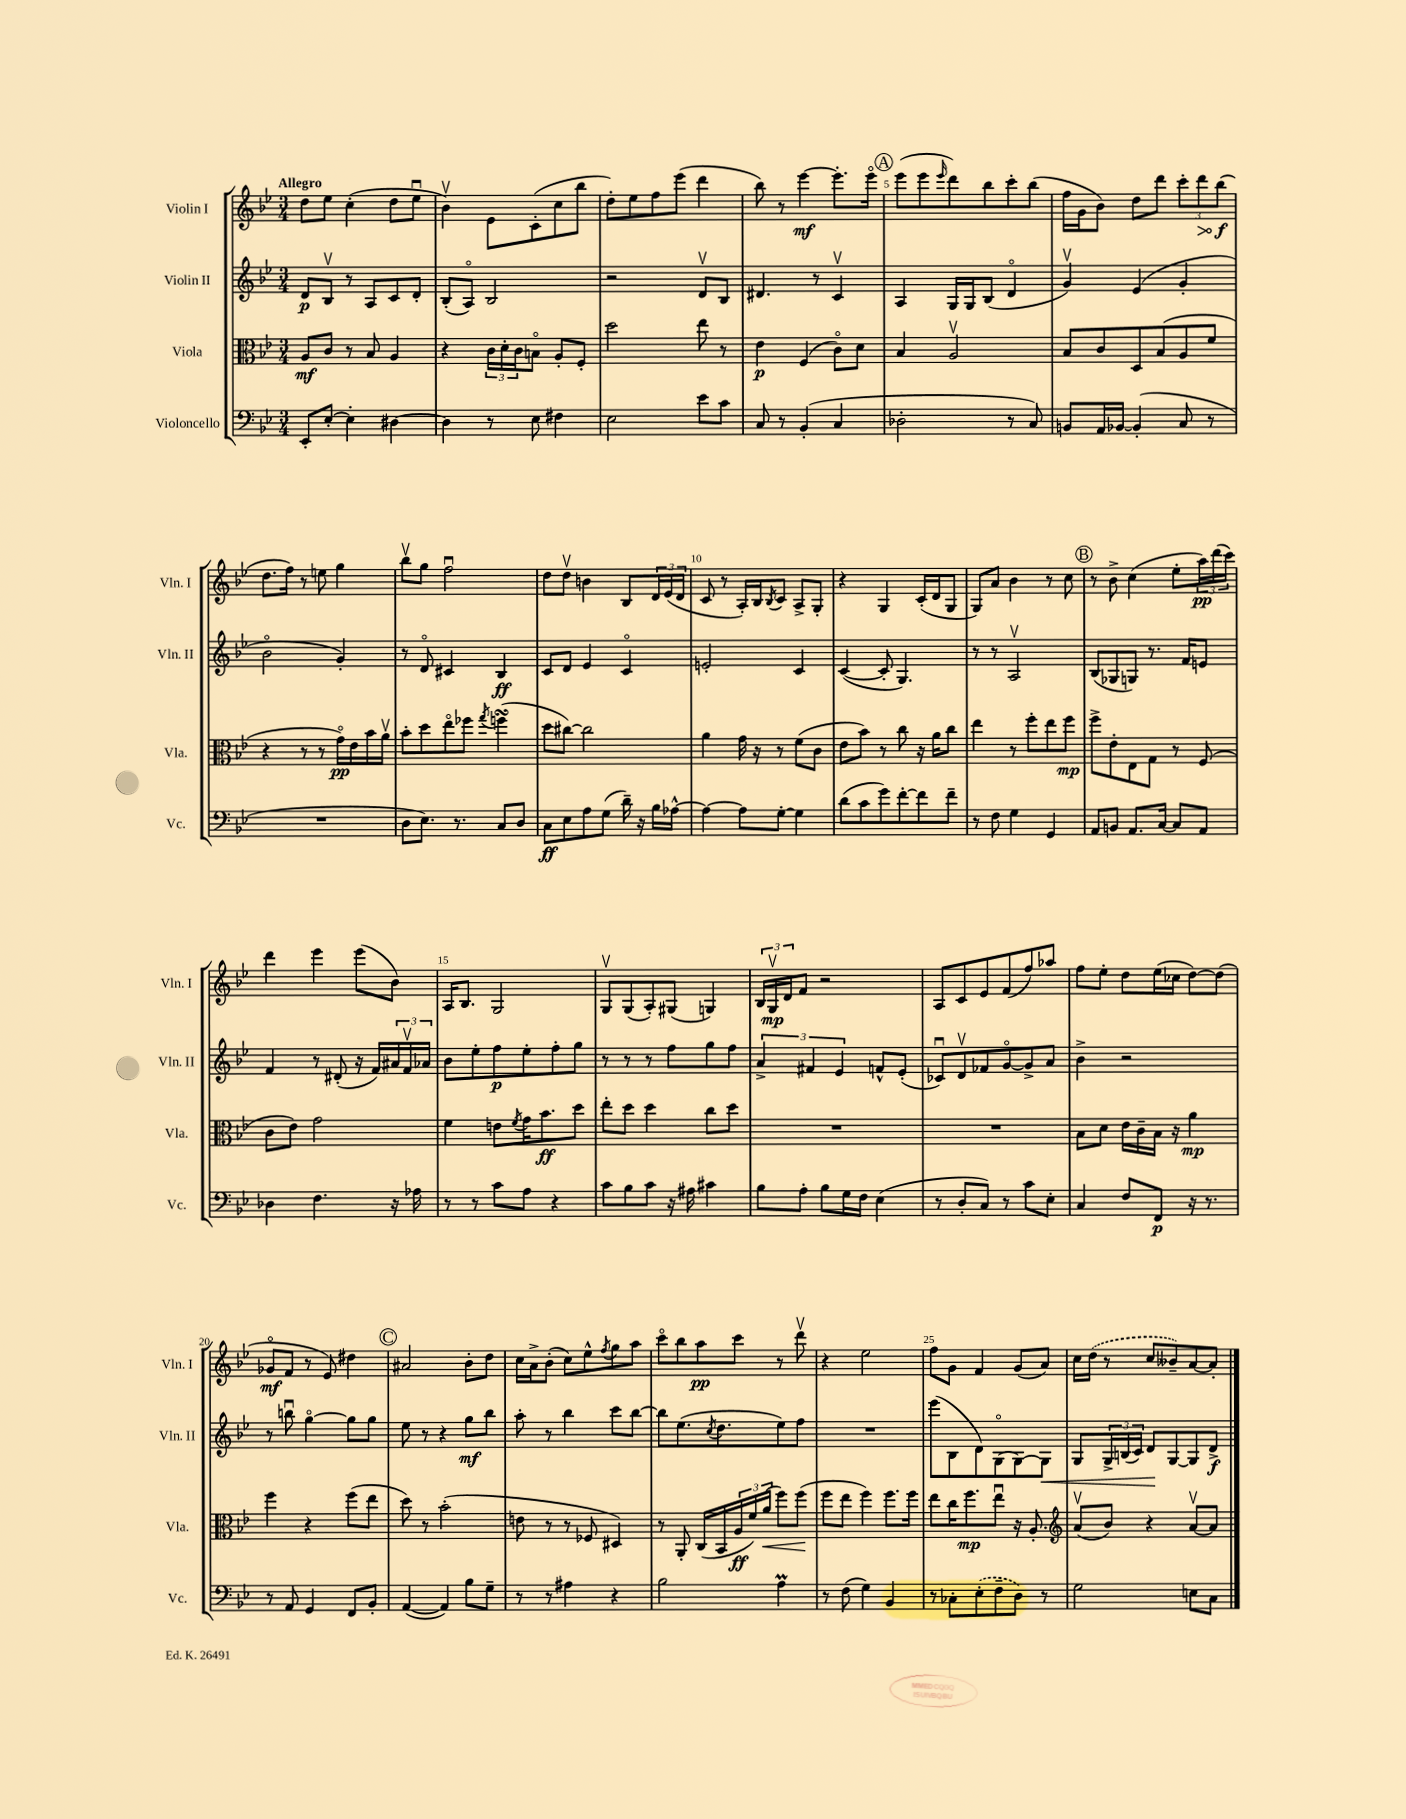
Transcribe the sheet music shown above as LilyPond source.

<<
\new StaffGroup <<
\new Staff = "s0" \with { instrumentName = "Violin I" shortInstrumentName = "Vln. I" } {
    \clef treble \key bes \major \numericTimeSignature \time 3/4 \tempo "Allegro"
    d''8 ees''8 c''4-.( d''8 ees''8\downbow |
    bes'4\upbow) ees'8 c'8-.( c''8 bes''8 |
    d''8-.) ees''8 f''8 ees'''8( d'''4 |
    bes''8) r8 ees'''4~\mf ees'''8.-. ees'''16\flageolet |
    \mark \markup { \circle "A" } ees'''8( ees'''8 \grace { ees'''16 } d'''8) bes''8 c'''8-. bes''8( |
    f''16 g'16 bes'8) d''8 d'''8 \tuplet 3/2 { c'''8-. \once \override Hairpin.circled-tip = ##t d'''8\> bes''8\f\!( } |
    d''8. f''16) r8 e''8 g''4 |
    bes''8\upbow g''8 f''2\downbow |
    d''8 d''8\upbow b'4 bes8 \tuplet 3/2 { d'16 ees'16( d'16 } |
    c'8 r8 a16-.) bes16 \acciaccatura { bes8 } c'8 a8-> g8-. |
    r4 g4 c'16-.( d'16 g8 |
    g8) a'8 bes'4 r8 c''8 |
    \mark \markup { \circle "B" } r8 bes'8-> c''4( ees''8-. \tuplet 3/2 { a''16\pp) d'''16( c'''16) } |
    d'''4 ees'''4 ees'''8( bes'8) |
    a16 bes8. g2 |
    g8\upbow g8( a8-.) gis8( g4) |
    \tuplet 3/2 { bes16 g16\upbow\mp d'16 } f'8 r2 |
    a8 c'8 ees'8 f'8( f''8) aes''8 |
    f''8 ees''8-. d''8 ees''16( ces''16 d''8~) d''8( |
    ges'8\flageolet\mf f'8 r8 ees'8) dis''4 |
    \mark \markup { \circle "C" } ais'2 bes'8-. d''8 |
    c''16 a'16-> bes'8-.( c''8) ees''8-^ \acciaccatura { f''8 } g''8 a''8 |
    c'''8\flageolet bes''8 a''8\pp c'''8 r8 d'''8\upbow |
    r4 ees''2 |
    f''8 g'8 f'4 g'8( a'8) |
    c''16 \once \slurDashed d''16( r8 c''8 beses'8--) a'8~ a'8-. \bar "|." |
}
\new Staff = "s1" \with { instrumentName = "Violin II" shortInstrumentName = "Vln. II" } {
    \clef treble \key bes \major \numericTimeSignature \time 3/4
    d'8\p bes8\upbow r8 a8 c'8 d'8-. |
    bes8-.( a8\flageolet) bes2 |
    r2 d'8\upbow bes8 |
    dis'4. r8 c'4\upbow |
    \mark \markup { \circle "A" } a4 g16 g16 bes8( d'4\flageolet |
    g'4\upbow) ees'4( g'4-. |
    bes'2\flageolet g'4-.) |
    r8 d'8\flageolet cis'4 bes4\ff |
    c'8 d'8 ees'4 c'4\flageolet |
    e'2-. c'4 |
    c'4~( c'8-. g4.) |
    r8 r8 a2\upbow |
    \mark \markup { \circle "B" } bes8( ges8 g8) r8. f'16 e'8 |
    f'4 r8 dis'8-.( r16 f'16) \tuplet 3/2 { ais'16 f'16\upbow aes'16 } |
    bes'8 ees''8-. f''8\p ees''8-. f''8-. g''8 |
    r8 r8 r8 f''8 g''8 f''8 |
    \tuplet 3/2 { a'4-> fis'4 ees'4 } f'8-^ ees'8-.( |
    ces'8\downbow) d'8\upbow fes'8 g'8~\flageolet g'8-> a'8 |
    bes'4-> r2 |
    r8 b''8\downbow g''4~\flageolet g''8 g''8 |
    \mark \markup { \circle "C" } ees''8 r8 r4 g''8\mf bes''8 |
    a''8-. r8 bes''4 c'''8 bes''8~ |
    bes''8 ees''8.( \acciaccatura { c''8 } d''8. ees''8) f''8 |
    R2. |
    ees'''8( bes8 d'8) g8\flageolet( g8~) g8\< |
    g8 \tuplet 3/2 { g16-> b16( c'16) } d'8\! g8~ g8 d'8->\f \bar "|." |
}
\new Staff = "s2" \with { instrumentName = "Viola" shortInstrumentName = "Vla." } {
    \clef alto \key bes \major \numericTimeSignature \time 3/4
    a8\mf c'8 r8 bes8 a4 |
    r4 \tuplet 3/2 { c'16 d'16-. c'16 } b8\flageolet a8-. f8-. |
    d''2 ees''8 r8 |
    ees'4\p f4( c'8\flageolet) d'8 |
    \mark \markup { \circle "A" } bes4 a2\upbow |
    bes8 c'8 d8 bes8( a8 f'8 |
    r4 r8 r8 g'16\flageolet\pp) ees'16 bes'16 a'16\upbow |
    bes'8-. d''8 ees''8\flageolet fes''8 \acciaccatura { g''8 } f''4\turn( |
    d''8 cis''8~) cis''2 |
    a'4 g'16 r16 r8 f'8( c'8 |
    ees'8 bes'8) r8 c''8 r16 a'16 c''8 |
    ees''4 r8 f''8-. ees''8 f''8\mp |
    \mark \markup { \circle "B" } f''8-> ees'8-. ees8 g8 r8 f8( |
    c'8 ees'8) g'2 |
    f'4 e'8 \acciaccatura { f'8 } g'16 bes'8.\ff d''8 |
    ees''8-. d''8 d''4 c''8 d''8 |
    R2. |
    R2. |
    bes8 d'8 ees'16 c'16-- bes16 r16 a'4\mp |
    f''4 r4 f''8( ees''8 |
    \mark \markup { \circle "C" } d''8) r8 bes'2-.( |
    e'8 r8 r8 fes8 dis4) |
    r8 a,8-. c16( bes,16 \tuplet 3/2 { a16\ff f'16) a'16\<( } f''8) f''8\!( |
    f''8 ees''8 f''4) f''8. f''16 |
    ees''8 c''16 f''8.\mp ees''8\downbow r16 a8.-. |
    \clef treble a'8\upbow( bes'8) r4 a'8~\upbow a'8 \bar "|." |
}
\new Staff = "s3" \with { instrumentName = "Violoncello" shortInstrumentName = "Vc." } {
    \clef bass \key bes \major \numericTimeSignature \time 3/4
    ees,8-. ees8~-. ees4-. dis4~ |
    dis4 r8 ees8 fis4 |
    ees2 ees'8 c'8 |
    c8 r8 bes,4-.( c4 |
    \mark \markup { \circle "A" } des2-. r8 c8) |
    b,8 a,16 bes,16~ bes,4-.( c8 r8 |
    R2. |
    d8 ees8.) r8. c8 d8 |
    c8\ff ees8 a8 g8( d'16--) r16 bes16 aes16~-^ |
    aes4~ aes8 g8~-. g4 |
    d'8( c'8 g'8) f'8~-. f'8 f'8-- |
    r8 f8 g4 g,4 |
    \mark \markup { \circle "B" } a,8 b,8 a,8. c16~ c8 a,8 |
    des4 f4. r16 aes16 |
    r8 r8 c'8 a8 r4 |
    c'8 bes8 c'8 r16 ais16 cis'4 |
    bes8 a8-. bes8 g16 f16 ees4( |
    r8 d8-. c8) r8 c'8 ees8-. |
    c4 f8 f,8\p r16 r8. |
    r8 a,8 g,4 f,8 bes,8-. |
    \mark \markup { \circle "C" } a,4~( a,4) bes8 g8-- |
    r8 r8 ais4 r4 |
    bes2 a4\prall |
    r8 f8( g4) bes,4 |
    r8 ces8-. \once \slurDashed ees8-.( f8-- d8) r8 |
    g2 e8 c8 \bar "|." |
}
>>
>>
\layout { \context { \Score \override BarNumber.break-visibility = ##(#f #t #t) barNumberVisibility = #(every-nth-bar-number-visible 5) } }
